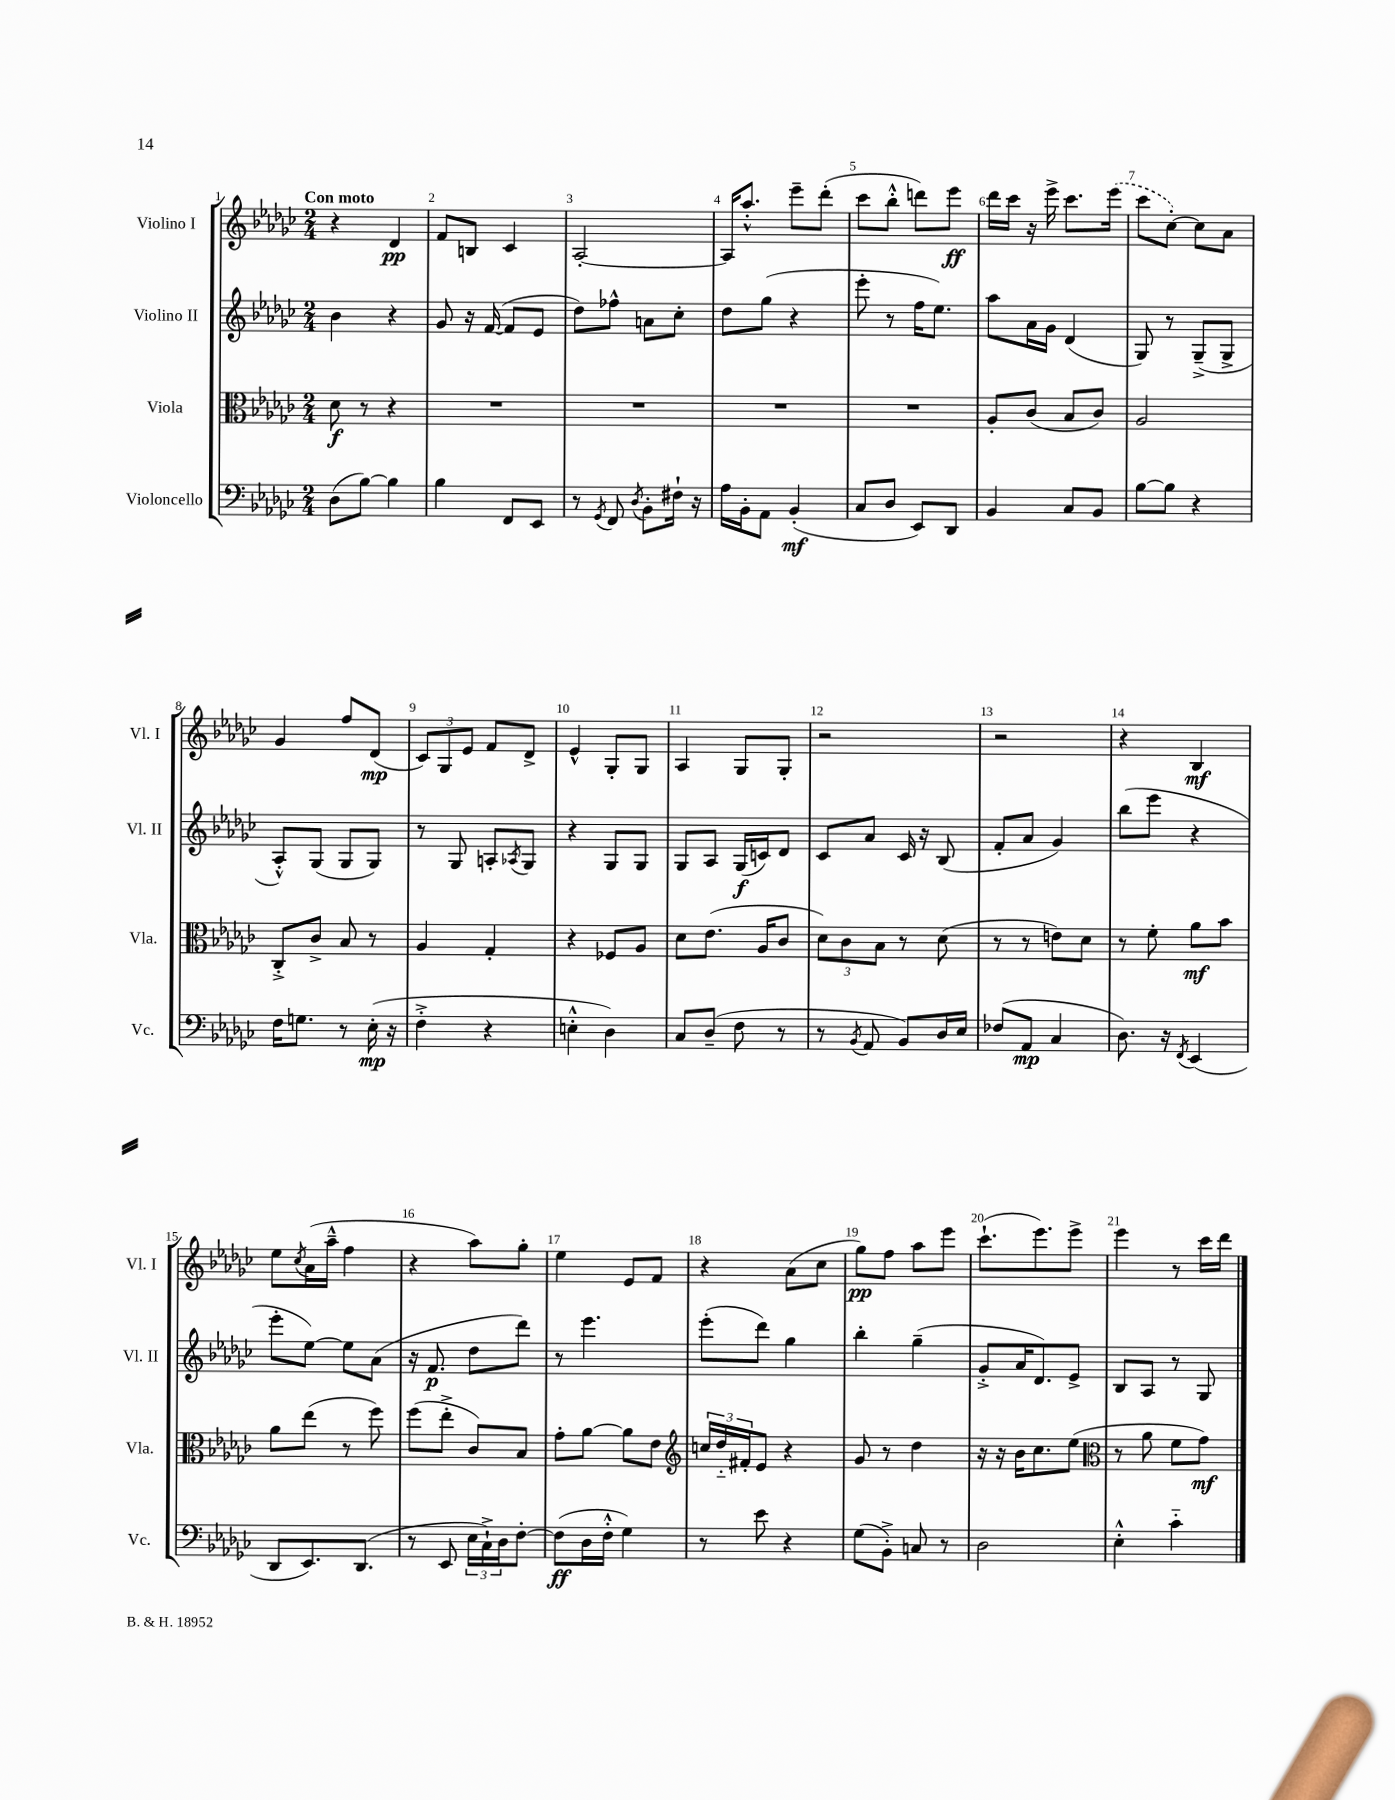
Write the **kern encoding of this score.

**kern	**kern	**kern	**kern
*staff4	*staff3	*staff2	*staff1
*clefF4	*clefC3	*clefG2	*clefG2
*k[b-e-a-d-g-c-]	*k[b-e-a-d-g-c-]	*k[b-e-a-d-g-c-]	*k[b-e-a-d-g-c-]
*M2/4	*M2/4	*M2/4	*M2/4
(8D-	8d-	4b-	4r
[8B-)	8r	.	.
4B-]	4r	4r	4d-
=	=	=	=
4B-	2r	8g-	8f
.	.	16r	8B
.	.	([16f	.
8FF	.	8f]	4c-
8EE-	.	8e-	.
=	=	=	=
8r	2r	8dd-)	[2A-'
8qGG-	.	.	.
8FF	.	8ff-^^	.
8qD-	.	.	.
8BB-'	.	8a	.
16F#`	.	8cc-'	.
16r	.	.	.
=	=	=	=
16A-	2r	8dd-	16A-]
16BB-'	.	.	8.aa-'^^
8AA-	.	(8gg-	.
(4BB-'	.	4r	8eee-~
.	.	.	(8ddd-'
=	=	=	=
8C-	2r	8eee-'	8ccc-
8D-	.	8r	8bb-'^^
8EE-)	.	16ff	8ddd)
.	.	8.ee-)	.
8DD-	.	.	8eee-
=	=	=	=
4BB-	8A-'	8aa-	16ddd-
.	.	.	16ccc-
.	(8c-	16a-	16r
.	.	16g-	16eee-^
8C-	8B-	(4d-	8.ccc-
8BB-	8c-)	.	.
.	.	.	(16eee-
=	=	=	=
[8B-	2A-	8G-)	8ccc-
8B-]	.	8r	[8cc-')
4r	.	(8G-~^	8cc-]
.	.	8G-^	8a-
=	=	=	=
16F	8C-'^	8A-'^^)	4g-
8.G	.	.	.
.	8c-^	(8G-	.
8r	8B-	8G-	8ff
(16E-'	8r	8G-)	(8d-
16r	.	.	.
=	=	=	=
4F'^	4A-	8r	12c-)
.	.	.	12G-
.	.	8G-	.
.	.	.	12e-
4r	4G-'	8A'	8f
.	.	8qA-	.
.	.	8G-	8d-^
=	=	=	=
4E'^^	4r	4r	4e-^^
4D-)	8F-	8G-	8G-'
.	8A-	8G-	8G-
=	=	=	=
8C-	8d-	8G-	4A-
(8D-~	(8.e-	8A-	.
8F	.	(16G-	8G-
.	16A-	16c)	.
8r	8c-	8d-	8G-'
=	=	=	=
8r	12d-)	8c-	2r
.	12c-	.	.
8qBB-	.	.	.
8AA-	.	8a-	.
.	12B-	.	.
8BB-)	8r	16c-	.
.	.	16r	.
16D-	(8d-	(8B-	.
16E-	.	.	.
=	=	=	=
(8F-	8r	8f'	2r
8AA-	8r	8a-	.
4C-	8e)	4g-)	.
.	8d-	.	.
=	=	=	=
8.D-)	8r	(8bb-	4r
.	8f'	8eee-	.
16r	.	.	.
8qFF	.	.	.
(4EE-	8a-	4r	4B-
.	8b-	.	.
=	=	=	=
8DD-	8a-	8eee-'	8ee-
.	.	.	8qcc-
8.EE-)	(8ee-	[8ee-)	(16a-
.	.	.	16aa-~^^
.	8r	8ee-]	4ff
(8.DD-	.	.	.
.	8ff)	(8a-	.
=	=	=	=
8r	(8ff	16r	4r
.	.	8.f	.
8EE-	8ee-'^	.	.
24E-	8c-)	8dd-	8aa-)
24C-`^)	.	.	.
24D-	.	.	.
[8F'	8B-	8ddd-)	8gg-'
=	=	=	=
(8F]	8g-'	8r	4ee-
16D-	[8a-	4.eee-	.
16F'^^	.	.	.
4G-)	8a-]	.	8e-
.	8e-	.	8f
=	=	=	=
*	*clefG2	*	*
8r	24cc	(8eee-'	4r
.	24dd-'~	.	.
.	24f#'	.	.
8e-	8e-	8ddd-)	.
4r	4r	4gg-	(8a-
.	.	.	8cc-
=	=	=	=
(8G-	8g-	4bb-'	8gg-)
8BB-'^)	8r	.	8ff
8C	4dd-	(4gg-~	8aa-
8r	.	.	8eee-
=	=	=	=
2D-	16r	8g-'^	(8.ccc-`
.	16r	.	.
.	16b-	16a-	.
.	8.cc-	8.d-)	8.eee-)
.	(8ee-	8e-^	8eee-^
=	=	=	=
*	*clefC3	*	*
4E-'^^	8r	8B-	4eee-
.	8a-	8A-	.
4c-'~	8f	8r	8r
.	8g-)	8G-	16ccc-
.	.	.	16ddd-
==	==	==	==
*-	*-	*-	*-
